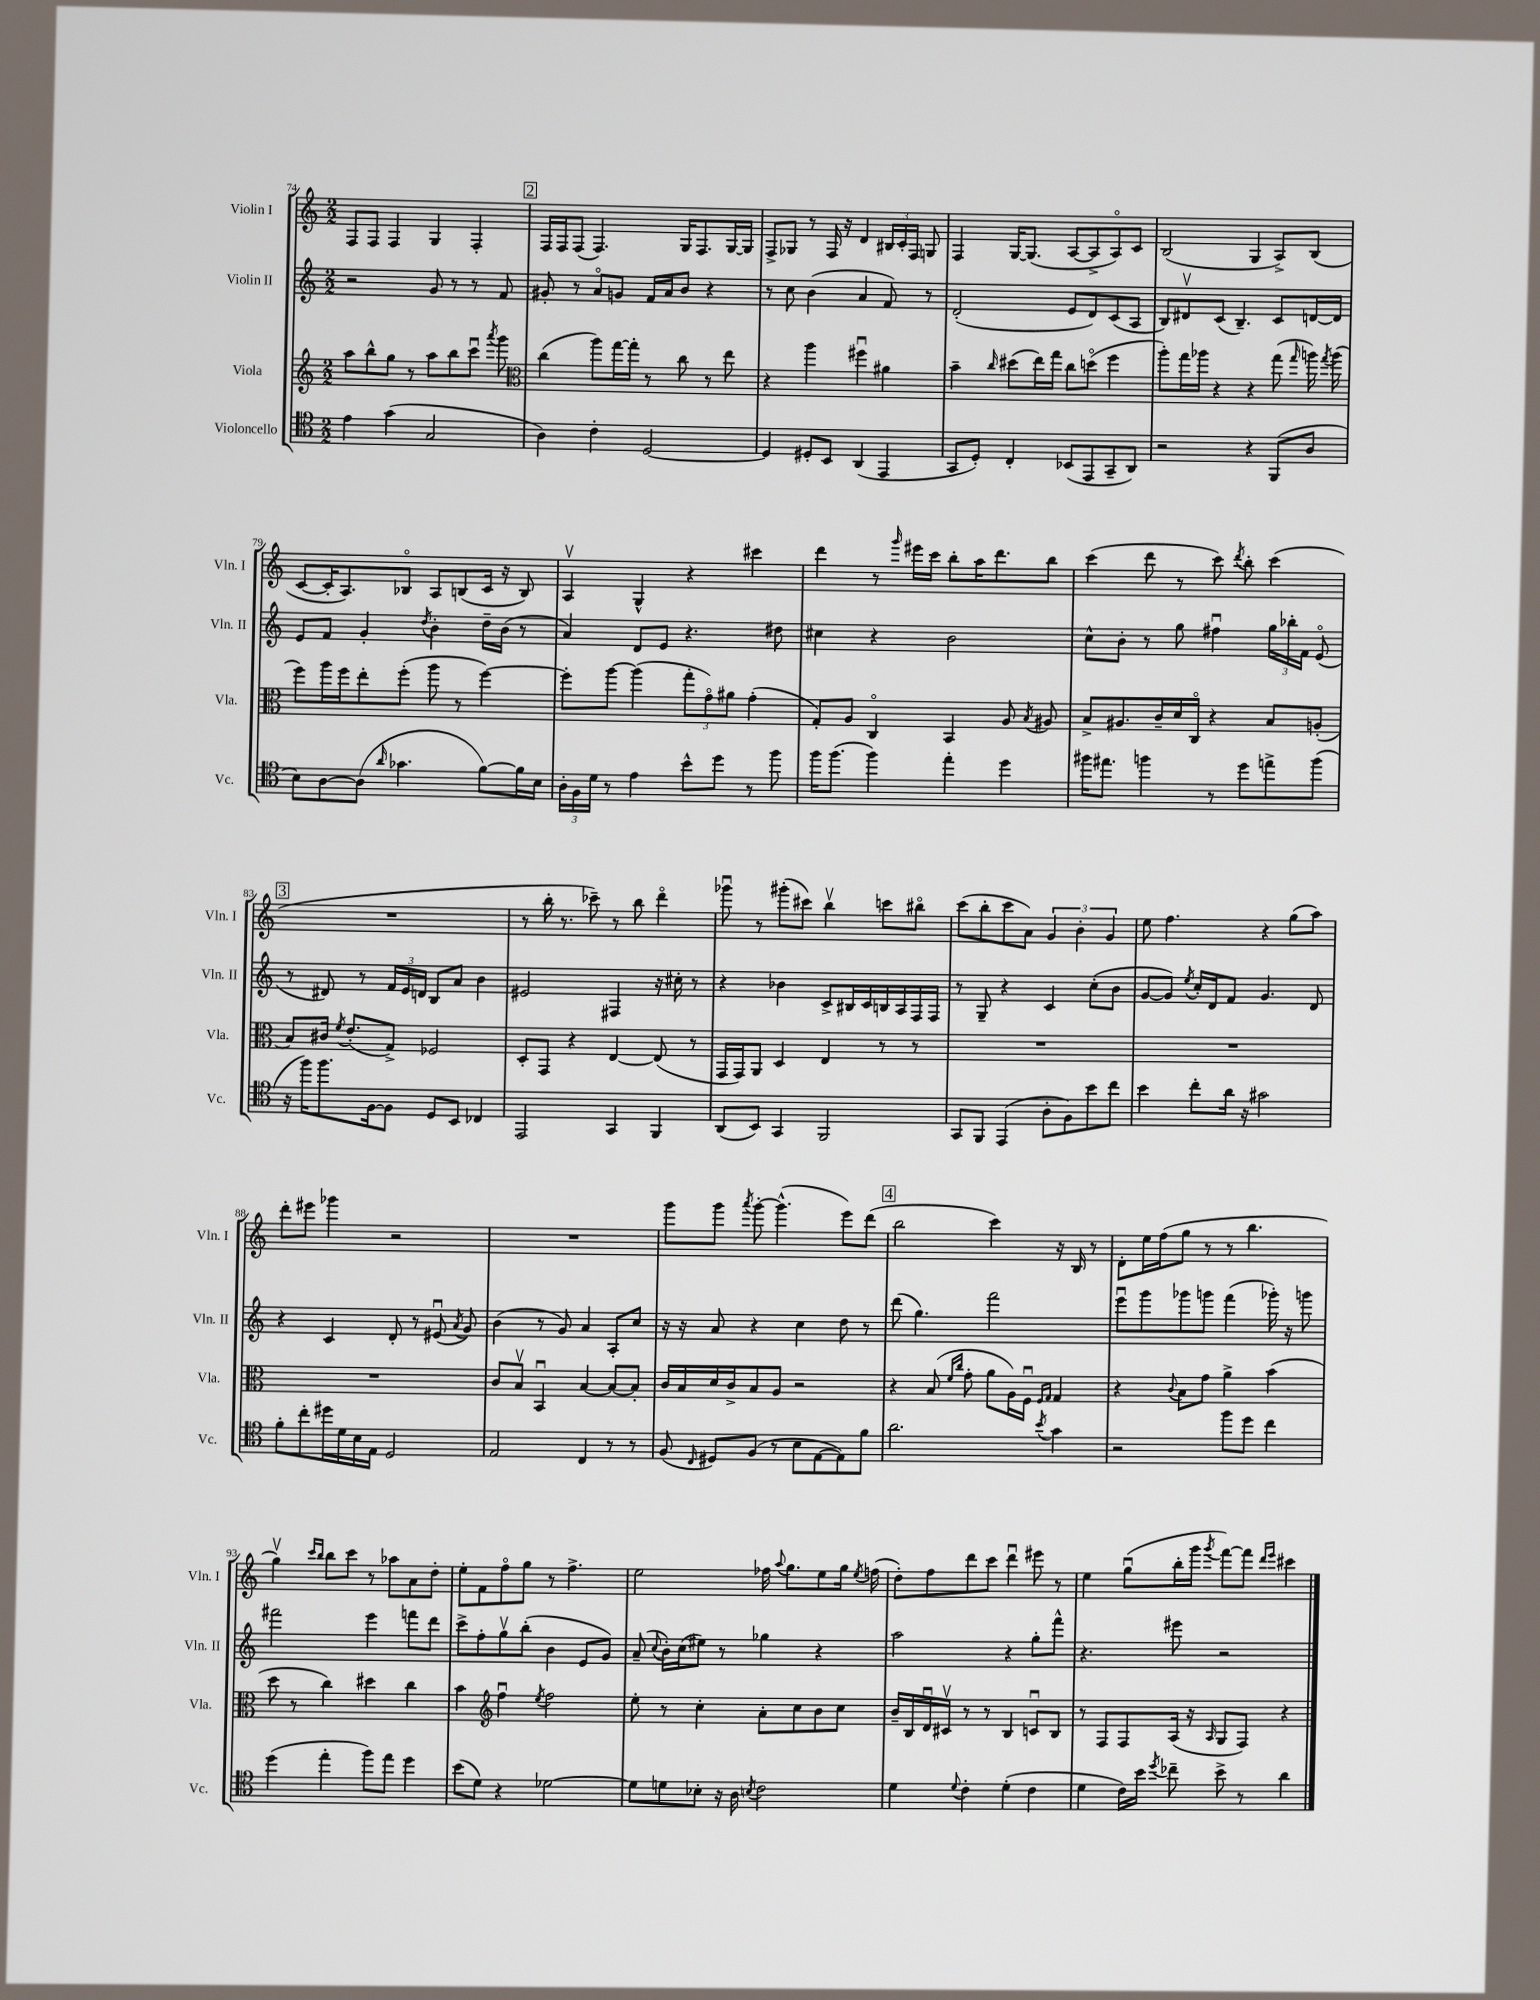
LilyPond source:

<<
\new StaffGroup <<
\new Staff = "s0" \with { instrumentName = "Violin I" shortInstrumentName = "Vln. I" } {
    \clef treble \key c \major \numericTimeSignature \time 2/2
    \autoBeamOff f8[ f8] f4 g4 f4-. |
    \mark \markup { \box "2" } f16[ f16 f8]( f4.) g16[ f8. g16~ g16] |
    f8[-> ges8] r8 f16 r16 d'4 \tuplet 3/2 { bis16[ c'16-. f16] } g8 |
    f4 g16[~ g8.]( a8[~ a8-> a8\flageolet) c'8] |
    b2( g4 a8[->) b8]( |
    c'8[~ c'16-. a8.) bes8]\flageolet a8[ b8( c'16] r16 b8) |
    a4\upbow g4-^ r4 cis'''4 |
    d'''4 r8 \grace { g'''16 } eis'''16[ c'''16] b''8[-. a''16 d'''8. b''8] |
    c'''4( d'''8 r8 c'''8) \acciaccatura { d'''8 } b''8-. c'''4( |
    \mark \markup { \box "3" } R1 |
    r8 b''16-. r8. ces'''8--) r8 b''8 d'''4\flageolet |
    ges'''8\downbow r8 gis'''8[-.( cis'''8]) b''4\upbow c'''8[ bis''8]\flageolet |
    c'''8[( b''8-. c'''8 a'8]) \tuplet 3/2 { g'4 b'4-. g'4 } |
    e''8 f''4. r4 g''8[( a''8]) |
    d'''8[-. eis'''8] ges'''4 r2 |
    R1 |
    g'''8[ g'''8] \acciaccatura { a'''8 } g'''8~-. g'''4.-^( e'''8[) d'''8]( |
    \mark \markup { \box "4" } b''2 c'''4) r16 b16 r8 |
    d'8[-. e''16 f''16( g''8] r8 r8 b''4. |
    g''4\upbow) \grace { c'''16[ b''16] } b''8[ c'''8] r8 aes''8[ a'8 d''8]-. |
    e''8[-. f'8 f''8\flageolet g''8] r8 f''4.-> |
    e''2 fes''16 \appoggiatura { a''8 } g''8.[ e''8 g''16] \acciaccatura { e''8 } f''16( |
    d''8[-.) f''8 d'''8 c'''8] d'''4\downbow eis'''8 r8 |
    e''4 g''8[\downbow( b''16-. g'''16] \acciaccatura { g'''8 } f'''8[~) f'''8] \grace { d'''16[ e'''16] } cis'''4 \bar "|." |
}
\new Staff = "s1" \with { instrumentName = "Violin II" shortInstrumentName = "Vln. II" } {
    \clef treble \key c \major \numericTimeSignature \time 2/2
    \autoBeamOff r2 g'8 r8 r8 f'8 |
    \mark \markup { \box "2" } gis'8-. r8 a'8[\flageolet g'8] f'16[ a'16 b'8] r4 |
    r8 c''8 b'4( a'4 f'8) r8 |
    d'2-.( e'8[ d'8) c'8( a8] |
    b8[) dis'8\upbow c'8]( b4.--) c'8[ d'16~ d'16] |
    e'8[ f'8] g'4-. \acciaccatura { d''8 } b'4-. d''16[-- b'16]( r8 |
    a'4) d'8[ e'8] r4. dis''8 |
    cis''4 r4 b'2 |
    c''8[-^ b'8]-. r8 g''8 fis''4\downbow \tuplet 3/2 { g''16[ bes''16-. f'16] } e'8\flageolet( |
    \mark \markup { \box "3" } r8 dis'8) r8 \tuplet 3/2 { f'16[ e'16 d'16] } b8[ a'8] b'4 |
    eis'2 fis4 r16 cis''16-. r8 |
    r4 bes'4 c'8[-> bis16 c'16 b16 a16 f16 f16] |
    r8 g8-- r4 c'4 c''8[-.( b'8] |
    g'8[~ g'8]) \acciaccatura { e''8 } c''16[-. d'16 f'8] g'4. d'8 |
    r4 c'4 d'8-. r8 eis'8\downbow( \acciaccatura { a'8 } g'8) |
    b'4( r8 g'8) a'4 a8[-. c''8] |
    r16 r16 a'8 r4 c''4 d''8 r8 |
    \mark \markup { \box "4" } d'''8( g''4.) f'''2 |
    e'''8[\downbow g'''8 ges'''8 g'''8] f'''4( ges'''16-.) r16 g'''8 |
    fis'''2 e'''4 f'''8[ d'''8] |
    c'''8[-> f''8-. g''8\upbow b''8]-.( b'4 e'8[ g'8]) |
    a'8--( \appoggiatura { c''8 } b'16[-.) c''16( eis''8]) r8 ges''4 r4 |
    a''2 r4 g''8[-. f'''8]-^ |
    r4. eis'''8 r2 \bar "|." |
}
\new Staff = "s2" \with { instrumentName = "Viola" shortInstrumentName = "Vla." } {
    \clef treble \key c \major \numericTimeSignature \time 2/2
    \autoBeamOff a''8[ b''8-^ g''8] r8 a''8[ b''8 c'''8]\downbow \acciaccatura { a'''8 } g'''8 |
    \mark \markup { \box "2" } \clef alto c''4( a''8[) g''16~ g''16]-. r8 c''8 r8 e''8 |
    r4 a''4 fis''4\downbow ais'4 |
    b'4-- \grace { c''16 } dis''8[( e''16) g''16] c''8[ d''8]\flageolet( f''4 |
    a''8[-.) g''16 aes''16] r4 r4 g''8( \grace { g''16 } a''16) \acciaccatura { g''8 } a''16( |
    f''8[) a''16 f''16 e''8-. f''8]-.( a''8 r8 f''4~) |
    f''8[-. a''8]~ a''4( \tuplet 3/2 { g''8[-. g'8\flageolet) ais'8] } g'4-.( |
    g8[-.) a8] c4\flageolet b,4 a8 \acciaccatura { b8 } ais8 |
    b8[-> ais8. c'16-- d'16 c16]\flageolet r4 b8[ a8]-.( |
    \mark \markup { \box "3" } b8[) cis'16] \acciaccatura { f'8 } e'8.[-.( g8]->) fes2 |
    d8[-. g,8] r4 e4~ e8( r8 |
    g,16[ g,16) a,8] d4 e4 r8 r8 |
    R1 |
    R1 |
    R1 |
    c'8[ b8]\upbow b,4\downbow b4~ b8[~ b8]-. |
    c'16[ b16 d'16 c'16-> b8 a8] r2 |
    \mark \markup { \box "4" } r4 b8( \grace { f'16[ c''16] } g'8-. a'8[ a16) f16]\downbow \grace { f16[ g16] } g4 |
    r4 \appoggiatura { c'8 } b8[ g'8] a'4-> b'4( |
    d''8 r8 c''4) dis''4 c''4 |
    b'4 \clef treble f''4\downbow \acciaccatura { e''8 } f''2 |
    e''8-. r8 c''4-. a'8[-. c''8 b'8 c''8] |
    b'16[-- b16 d'16\downbow cis'16]\upbow r8 r8 b4 c'8[\downbow b8] |
    r8 f8[ f8 a16]( r16 \grace { a16 } g8[ f8]) r4 \bar "|." |
}
\new Staff = "s3" \with { instrumentName = "Violoncello" shortInstrumentName = "Vc." } {
    \clef tenor \key c \major \numericTimeSignature \time 2/2
    \autoBeamOff e'4 g'4( g2 |
    \mark \markup { \box "2" } a4) c'4-. d2~ |
    d4 dis8[-. b,8] a,4( e,4 |
    g,8[ d8]-.) c4-. bes,8[( e,8 g,8-- a,8]) |
    r2 r4 f,8[( a8] |
    b8[) a8~ a8]( \grace { a'16 } ges'4. f'8[~) f'16 b16] |
    \tuplet 3/2 { a16[-. f16 d'16] } r8 e'4 b'8[-^ d''8] r8 f''8 |
    f''16[ f''8.]( f''4) e''4-. d''4 |
    fis''16[ eis''8.] f''4 r8 d''8[ e''8-> f''8]( |
    \mark \markup { \box "3" } r16 f''16[) f''8. f16~ f8] d8[ b,8] ces4 |
    e,2 g,4 f,4 |
    a,8[( b,8]) g,4 f,2 |
    g,8[ f,8] e,4( a8[-. f8) b'8 c''8] |
    b'4 c''8[-. a'16] r16 gis'2 |
    f'8[-. c''8-. dis''16 d'16 b16 e16] d2 |
    e2 c4 r8 r8 |
    f8( \grace { c16 } dis8[) f8]( r8 b8[ e8~ e8) f'8] |
    \mark \markup { \box "4" } a'2. \acciaccatura { b'8 } g'4 |
    r2 f''8[ d''8] c''4 |
    d''4( e''4-. f''8[) e''8] d''4 |
    b'8[( d'8]) r4 des'2~ |
    des'8[ d'8 bes8]-. r16 a16 \acciaccatura { b8 } c'2 |
    d'4 \appoggiatura { d'8 } c'4-. d'4-.( c'4 |
    d'4 c'16[) b'16] \acciaccatura { d''8 } ces''8-- b'8-> r8 a'4 \bar "|." |
}
>>
>>
\layout { \context { \Score currentBarNumber = #74 } }
